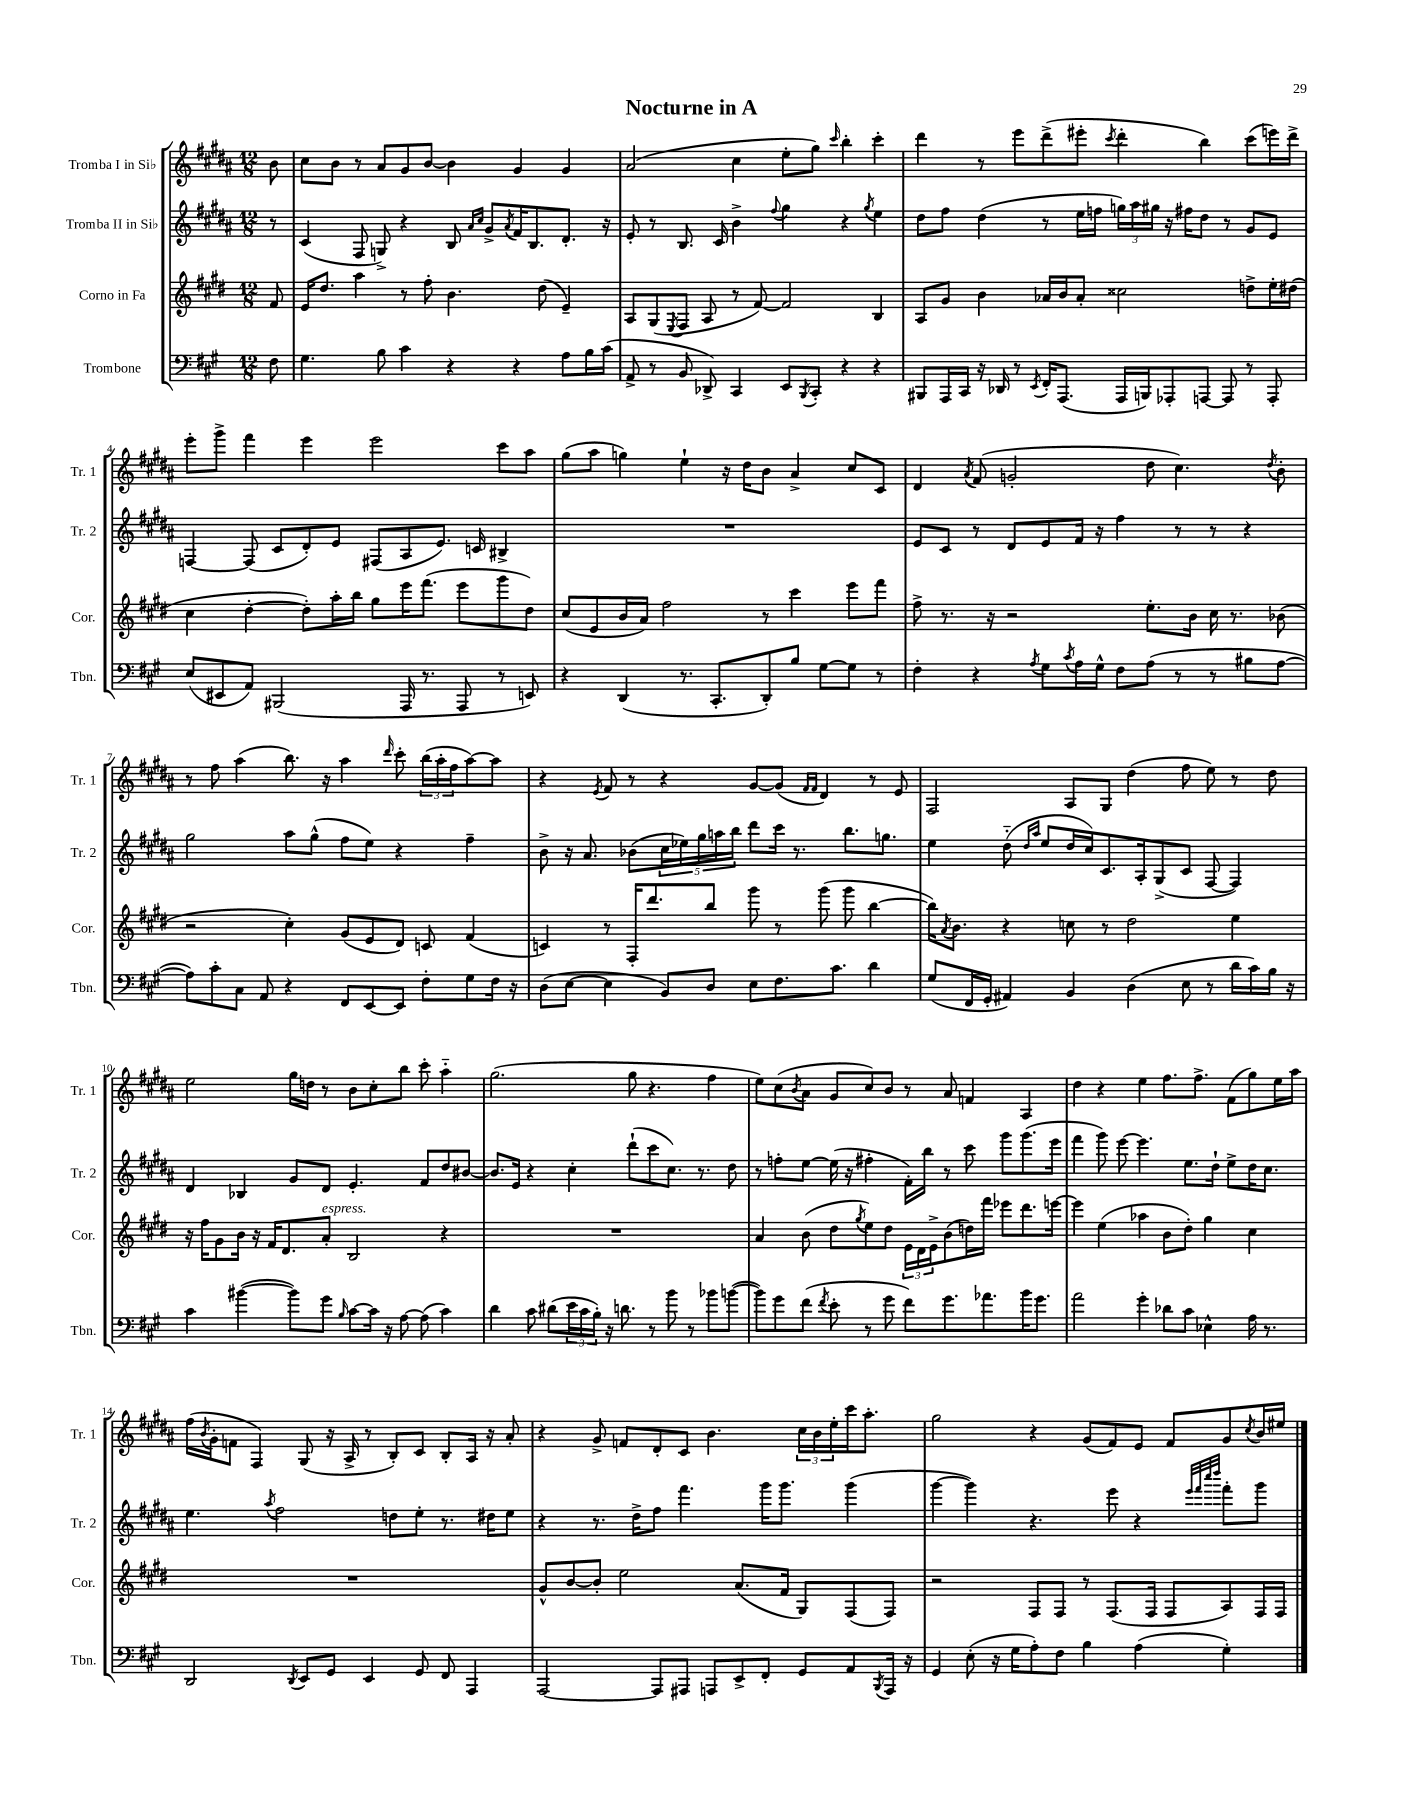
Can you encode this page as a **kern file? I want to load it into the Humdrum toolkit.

**kern	**kern	**kern	**kern
*staff4	*staff3	*staff2	*staff1
*clefF4	*clefG2	*clefG2	*clefG2
*k[f#c#g#]	*k[f#c#g#d#]	*k[f#c#g#d#a#]	*k[f#c#g#d#a#]
*M12/8	*M12/8	*M12/8	*M12/8
8F#	8f#	8r	8b
=	=	=	=
4.G#	16e	(4c#	8cc#
.	8.dd#	.	.
.	.	.	8b
.	4aa	8F#	8r
8B	.	8G^)	8a#
4c#	8r	4r	8g#
.	8ff#'	.	[8b
4r	4.b	8B	4b]
.	.	16qqa#	.
.	.	16qqcc#	.
.	.	8g#^	.
.	.	8qa#	.
4r	.	16f#	4g#
.	.	8.B	.
.	(8dd#	.	.
8A	4e~)	8.d#'	4g#
16B	.	.	.
(16c#	.	16r	.
=	=	=	=
8AA^	8A	8e'	(2a#
8r	(8G#	8r	.
.	8qE	.	.
8BB	8F#	8.B	.
8DD-^)	8A	.	.
.	.	16c#	.
4CC#	8r	4b^	4cc#
.	[8f#)	.	.
.	.	8qqff#	.
8EE	2f#]	4gg#	8ee'
8qBBB	.	.	.
8CC#'	.	.	8gg#)
.	.	.	16qqccc#
4r	.	4r	4bb'
.	.	8qgg#	.
4r	4B	4ee	4ccc#'
=	=	=	=
8BBB#	8A	8dd#	4ddd#
16AAA	8g#	8ff#	.
16CC#	.	.	.
16r	4b	(4dd#	8r
16DD-	.	.	.
8r	.	.	8eee
8qEE	.	.	.
16FF#'	16a-	8r	(8ddd#^
(8.AAA	16b	.	.
.	8a-'	16ee	8eee#'
.	.	16ff	.
.	.	.	8qccc#
16AAA	2cc##	24gg)	4ddd#'
.	.	24aa#	.
16BBB)	.	.	.
.	.	24gg#	.
8AAA-'	.	16r	.
.	.	16ff#	.
[8AAA	.	8dd#	4bb)
8AAA]	.	8r	.
8r	8dd^	8g#	(8ccc#
8AAA'	16ee'	8e	16eee)
.	(16dd#	.	16ddd#^
=	=	=	=
(8E	4cc#	[4F	8eee'
8EE#	.	.	8ggg#^
8AA)	[4dd#'	(8F]	4fff#
(2BBB#	.	8c#	.
.	8dd#'])	8d#')	4eee
.	16aa'	8e	.
.	16bb	.	.
.	8gg#	(8F#	2eee
16AAA	16eee	8A#	.
8.r	(8.fff#	.	.
.	.	8.e)	.
8AAA	8eee	.	.
.	.	16c	.
8r	8ggg#	4B#^	8ccc#
8EE)	8dd#)	.	8aa#
=	=	=	=
4r	(8cc#	1.r	(8gg#
.	8e	.	8aa#
(4DD	16b	.	4gg)
.	16a)	.	.
.	2ff#	.	.
8.r	.	.	4ee`
8.CC#'	.	.	.
.	.	.	16r
.	.	.	16dd#
8DD')	8r	.	8b
8B	4ccc#	.	4a#^
[8G#	.	.	.
8G#]	8eee	.	8cc#
8r	8fff#	.	8c#
=	=	=	=
4F#'	8ff#^	8e	4d#
.	8.r	8c#	.
.	.	.	8qa#
4r	.	8r	(8f#
.	16r	.	.
.	2r	8d#	2g'
8qA	.	.	.
8G#	.	8e	.
8qc#	.	.	.
16A	.	16f#	.
16G#^^	.	16r	.
8F#	.	4ff#	.
(8A	8.ee'	.	8dd#
8r	.	8r	4.cc#)
.	16b	.	.
8r	16cc#	8r	.
.	8.r	.	.
8B#	.	4r	.
.	.	.	8qdd#
[8A	(8b-	.	8b'
=	=	=	=
8A])	2r	2gg#	8r
8c#'	.	.	8ff#
8C#	.	.	(4aa#
8AA	.	.	.
4r	4cc#')	8aa#	8.bb)
.	.	(8gg#^^	.
.	.	.	16r
8FF#	(8g#	8ff#	4aa#
[8EE	8e	8ee)	.
.	.	.	16qqddd#
8EE]	8d#)	4r	8ccc#'
8F#'	8c	.	(24bb
.	.	.	24aa#'
.	.	.	24ff#
8G#	(4f#	4ff#~	[8aa#)
16F#	.	.	8aa#]
16r	.	.	.
=	=	=	=
(8D	4c)	8b^	4r
[8E	.	16r	.
.	.	8.a#	.
.	.	.	8qe
4E]	8r	.	8f#
.	16F#'	(8b-	8r
.	8.ddd#	.	.
8BB)	.	20cc#	4r
.	.	20ee-)	.
.	.	20gg#	.
8D	8bb	.	.
.	.	20aa	.
.	.	20bb	.
8E	8ggg#	8ddd#	[8g#
8.F#	8r	16ccc#	(8g#]
.	.	8.r	.
.	.	.	16qqf#
.	.	.	16qqf#
.	(8ggg#	.	4d#)
8.c#	.	.	.
.	8ggg#	8.bb	.
4d	[4bb	.	8r
.	.	8.gg	.
.	.	.	8e
=	=	=	=
(8G#	16bb])	4ee	2F#
.	8qa	.	.
.	8.b	.	.
16FF#	.	.	.
16GG#'	.	.	.
4AA#)	4r	(8dd#'~	.
.	.	16qqdd#	.
.	.	16qqaa#	.
.	.	8ee	.
4BB	8cc	16dd#	8A#
.	.	16cc#)	.
.	8r	8.c#	8G#
(4D	2dd#	.	(4dd#
.	.	16A#'	.
.	.	(8G#^	.
8E	.	8c#	8ff#
8r	.	[8F#	8ee)
16d	4ee	4F#])	8r
16c#)	.	.	.
16B	.	.	8dd#
16r	.	.	.
=	=	=	=
4c#	16r	4d#	2ee
.	16ff#	.	.
.	8g#	.	.
([4b#	16b	4B-	.
.	16r	.	.
.	16f#	.	.
.	8.d#	.	.
8b#])	.	8g#	16gg#
.	.	.	16dd
8g#	8a'	8d#	8r
16qqB	.	.	.
[8c#	2B	4.e'	8b
16c#]	.	.	8cc#'
16r	.	.	.
[8A	.	.	8bb
(8A]	.	8f#	8ccc#'
4c#)	4r	8dd#	4aa#'~
.	.	[8b#	.
=	=	=	=
4d	1.r	8.b#]	(2.gg#
.	.	16e	.
8c#	.	4r	.
(8d#	.	.	.
24e	.	4cc#'	.
24c#	.	.	.
24B')	.	.	.
16r	.	.	.
8.d	.	.	.
.	.	(8ddd#`	8gg#
8r	.	8ccc#	4.r
8b	.	8.cc#)	.
8r	.	.	.
.	.	8.r	.
8b-	.	.	4ff#
([8b	.	8dd#	.
=	=	=	=
8b])	4a	8r	8ee)
8g#	.	8ff'	(8cc#
.	.	.	8qb
(8f#	(8b	[8ee	8a#
8qf#	.	.	.
8e'	8dd#	(16ee]	8g#
.	.	16r	.
.	8qgg#	.	.
8r	8ee)	4ff#'	8cc#)
8g#	8dd#	.	8b
8f#)	24e	16f#')	8r
.	24d#	.	.
.	.	16bb	.
.	24e^	.	.
8.g#	(8b	8r	8a#
.	16dd)	8ccc#	4f
8.a-	16fff#	.	.
.	8eee-	8ggg#	.
16b	8.ddd#	(8.ggg#	4A#
8.g#	.	.	.
.	[16eee	16eee	.
=	=	=	=
2a	4eee]	4fff#	4dd#
.	(4ee	8ggg#)	4r
.	.	[8eee	.
4g#'	4aa-	4.eee]	4ee
8d-	8b	.	8.ff#
8c#	8dd#')	8.ee	.
.	.	.	8.ff#^
4E-^^	4gg#	.	.
.	.	16dd#`	.
.	.	8ee^	(8f#
16A	4cc#	16dd#	8gg#)
8.r	.	8.cc#	.
.	.	.	16ee
.	.	.	16aa#
=	=	=	=
2DD	1.r	4.ee	(16ff#
.	.	.	8qb
.	.	.	16g#'
.	.	.	8f
.	.	.	4F#)
.	.	8qaa#	.
.	.	2ff#	.
8qDD	.	.	.
8EE	.	.	(8G#
8GG#	.	.	16r
.	.	.	16A#^
4EE	.	.	8r
.	.	8dd	8B')
8GG#	.	8ee'	8c#
8FF#	.	8.r	8B'
4AAA	.	.	16A#
.	.	16dd#	16r
.	.	8ee	8a#'
=	=	=	=
[2AAA	8g#^^	4r	4r
.	[8b	.	.
.	8b']	8.r	8g#^
.	2ee	.	8f
.	.	16dd#^	.
8AAA]	.	8ff#	8d#'
8AAA#	.	4.fff#	8c#
8AAA	.	.	4.b
8EE^	(8.a	.	.
8FF#'	.	16ggg#	.
.	16f#	8.ggg#	.
8GG#	8G#)	.	24cc#
.	.	.	24b
.	.	.	24ee'
8AA	(8F#	(4ggg#	16ccc#
.	.	.	8.aa#'
8qBBB	.	.	.
16AAA	8F#)	.	.
16r	.	.	.
=	=	=	=
4GG#	2r	[4ggg#	2gg#
(8E'	.	4ggg#])	.
16r	.	.	.
16G#	.	.	.
8A')	8F#	4.r	4r
8F#	8F#	.	.
4B	8r	.	(8g#
.	(8.F#	8eee	8f#)
(4A	.	4r	8e
.	16F#	.	.
.	8F#	.	8f#
.	.	32qqeee	.
.	.	32qqfff#	.
.	.	32qqcccc#	.
.	.	32qqdddd#	.
4G#')	8A)	8fff#'	8g#
.	.	.	8qcc#
.	16F#	8ggg#	16b
.	16F#	.	16ee#
==	==	==	==
*-	*-	*-	*-
